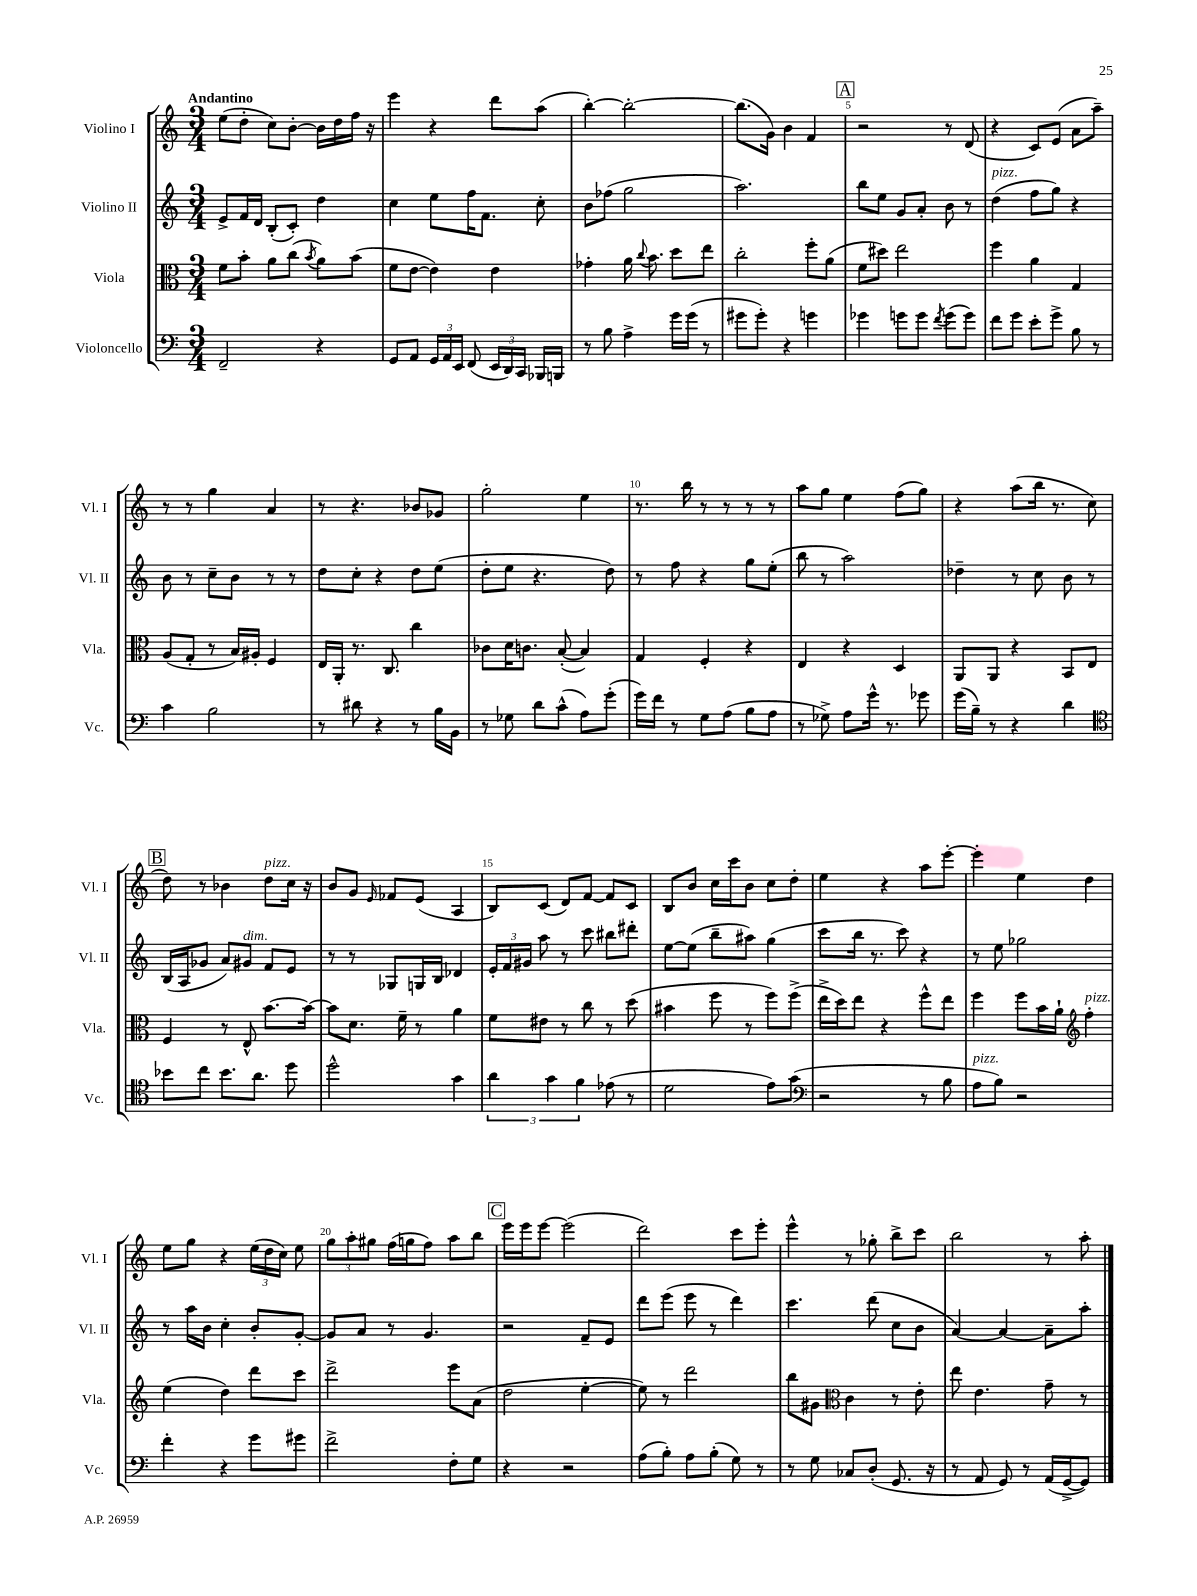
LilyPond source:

<<
\new StaffGroup <<
\new Staff = "s0" \with { instrumentName = "Violino I" shortInstrumentName = "Vl. I" } {
    \clef treble \key c \major \numericTimeSignature \time 3/4 \tempo "Andantino"
    \autoBeamOff e''8[( d''8]-. c''8[) b'8]~-. b'16[ d''16 f''16] r16 |
    e'''4 r4 d'''8[ a''8]( |
    b''4~-.) b''2~-. |
    b''8.[( g'16]) b'4 f'4 |
    \mark \markup { \box "A" } r2 r8 d'8( |
    r4 c'8[) e'8]( a'8[ a''8]--) |
    r8 r8 g''4 a'4 |
    r8 r4. bes'8[ ges'8] |
    g''2-. e''4 |
    r8. b''16 r8 r8 r8 r8 |
    a''8[ g''8] e''4 f''8[( g''8]) |
    r4 a''8[( b''16] r8. c''8 |
    \mark \markup { \box "B" } d''8) r8 bes'4 d''8[^\markup { \italic "pizz." } c''16] r16 |
    b'8[ g'8] \grace { e'16 } fes'8[ e'8]( a4 |
    b8[) c'8]( d'8[) f'8]~ f'8[ c'8] |
    b8[ b'8] c''16[ c'''16 b'8] c''8[ d''8]-. |
    e''4 r4 a''8[ e'''8]~-. |
    e'''4-. e''4 d''4 |
    e''8[ g''8] r4 \tuplet 3/2 { e''16[( d''16 c''16]) } e''8 |
    \tuplet 3/2 { g''8[ a''8-. gis''8] } f''16[( g''16 f''8]) a''8[ b''8] |
    \mark \markup { \box "C" } e'''16[ e'''16 e'''8]~ e'''2( |
    d'''2) c'''8[ e'''8]-. |
    e'''4-^ r8 ges''8-. b''8[-> c'''8] |
    b''2 r8 a''8-. \bar "|." |
}
\new Staff = "s1" \with { instrumentName = "Violino II" shortInstrumentName = "Vl. II" } {
    \clef treble \key c \major \numericTimeSignature \time 3/4
    \autoBeamOff e'8[-> f'16 d'16] b8[-.( c'8]-.) d''4 |
    c''4 e''8[ f''16 f'8.] c''8-. |
    b'8[ fes''8]( g''2 |
    a''2.) |
    \mark \markup { \box "A" } b''8[ e''8] g'8[ a'8]-. b'8 r8 |
    d''4^\markup { \italic "pizz." }( f''8[ g''8]) r4 |
    b'8 r8 c''8[-- b'8] r8 r8 |
    d''8[ c''8]-. r4 d''8[ e''8]( |
    d''8[-. e''8] r4. d''8) |
    r8 f''8 r4 g''8[ e''8]-.( |
    b''8 r8 a''2) |
    des''4-- r8 c''8 b'8 r8 |
    \mark \markup { \box "B" } b16[( a16 ges'8] a'8[) gis'8]^\markup { \italic "dim." } f'8[ e'8] |
    r8 r8 ges8[ g16 b16] des'4 |
    \tuplet 3/2 { e'16[-. f'16 gis'16] } a''8 r8 c'''8 bis''8[ dis'''8]-. |
    e''8[~ e''8]( b''8[-- ais''8]) g''4( |
    c'''8[ b''16] r8. c'''8) r4 |
    r8 e''8 ges''2 |
    r8 a''16[ b'16] c''4-. b'8[-. g'8]~-. |
    g'8[ a'8] r8 g'4. |
    \mark \markup { \box "C" } r2 f'8[-- e'8] |
    d'''8[ e'''8]( e'''8 r8 d'''4) |
    c'''4. d'''8( c''8[ b'8] |
    a'4~) a'4~ a'8[-- a''8]-. \bar "|." |
}
\new Staff = "s2" \with { instrumentName = "Viola" shortInstrumentName = "Vla." } {
    \clef alto \key c \major \numericTimeSignature \time 3/4
    \autoBeamOff f'8[ b'8]-. a'8[ c''8]( \acciaccatura { b'8 } a'8[) b'8]( |
    f'8[ e'8]~ e'4) e'4 |
    ges'4-. a'16 \appoggiatura { c''8 } b'8. d''8[ e''8] |
    c''2-. f''8[-. a'8]( |
    \mark \markup { \box "A" } f'8[ dis''8]) e''2 |
    f''4 a'4 g4 |
    a8[( g8]-. r8 b16[) ais16]-. f4 |
    e16[ a,16]-. r8. c8. c''4 |
    ces'8[ d'16 c'8.] b8~-.( b4) |
    g4 f4-. r4 |
    e4 r4 d4 |
    a,8[ a,8] r4 b,8[ e8] |
    \mark \markup { \box "B" } f4 r8 e8-^ b'8.[~ b'16]~ |
    b'8[ d'8.] f'16-- r8 a'4 |
    f'8[ eis'8] r8 c''8 r8 d''8( |
    bis'4 f''8 r8 f''8[) f''8]->( |
    e''16[-> d''16) e''8] r4 f''8[-^ e''8] |
    f''4 f''8[ b'16 a'16]-! \clef treble f''4-.^\markup { \italic "pizz." } |
    e''4( d''4) d'''8[ c'''8] |
    d'''2-> e'''8[ a'8]( |
    \mark \markup { \box "C" } d''2 e''4~-. |
    e''8) r8 d'''2 |
    b''8[ gis'8] \clef alto c'4 r8 e'8-. |
    e''8 e'4. g'8-- r8 \bar "|." |
}
\new Staff = "s3" \with { instrumentName = "Violoncello" shortInstrumentName = "Vc." } {
    \clef bass \key c \major \numericTimeSignature \time 3/4
    \autoBeamOff f,2-- r4 |
    g,8[ a,8] \tuplet 3/2 { g,16[ a,16 e,16] } f,8( \tuplet 3/2 { e,16[ d,16) c,16] } bes,,16[ b,,16] |
    r8 b8 a4-> g'16[ g'16]( r8 |
    gis'8[ gis'8]-.) r4 g'4 |
    \mark \markup { \box "A" } ges'4 g'8[ g'8] \acciaccatura { f'8 } g'8[( g'8]) |
    f'8[ g'8] e'8[-. g'8]-> b8 r8 |
    c'4 b2 |
    r8 dis'8 r4 r8 b16[ b,16] |
    r8 ges8 d'8[ c'8]-^( a8[) g'8]-.( |
    g'16[) f'16] r8 g8[ a8]( b8[ a8] |
    r8 ges8->) a8[ g'16]-^ r8. ges'8 |
    g'16[( b16]--) r8 r4 d'4 |
    \mark \markup { \box "B" } \clef tenor bes'8[ c''8] bes'8.[ a'8.] d''8 |
    d''2-^ g'4 |
    \tuplet 3/2 { a'4 g'4 f'4 } ees'8( r8 |
    d'2 e'8[) g'8]( |
    \clef bass r2 r8 b8 |
    a8[^\markup { \italic "pizz." } b8]) r2 |
    f'4-. r4 g'8[ gis'8] |
    f'2-> f8[-. g8] |
    \mark \markup { \box "C" } r4 r2 |
    a8[( b8]-.) a8[ b8]-.( g8) r8 |
    r8 g8 ces8[ d8]-.( g,8. r16 |
    r8 a,8 g,8) r8 a,16[( g,16~-> g,8]) \bar "|." |
}
>>
>>
\layout { \context { \Score \override BarNumber.break-visibility = ##(#f #t #t) barNumberVisibility = #(every-nth-bar-number-visible 5) } }
